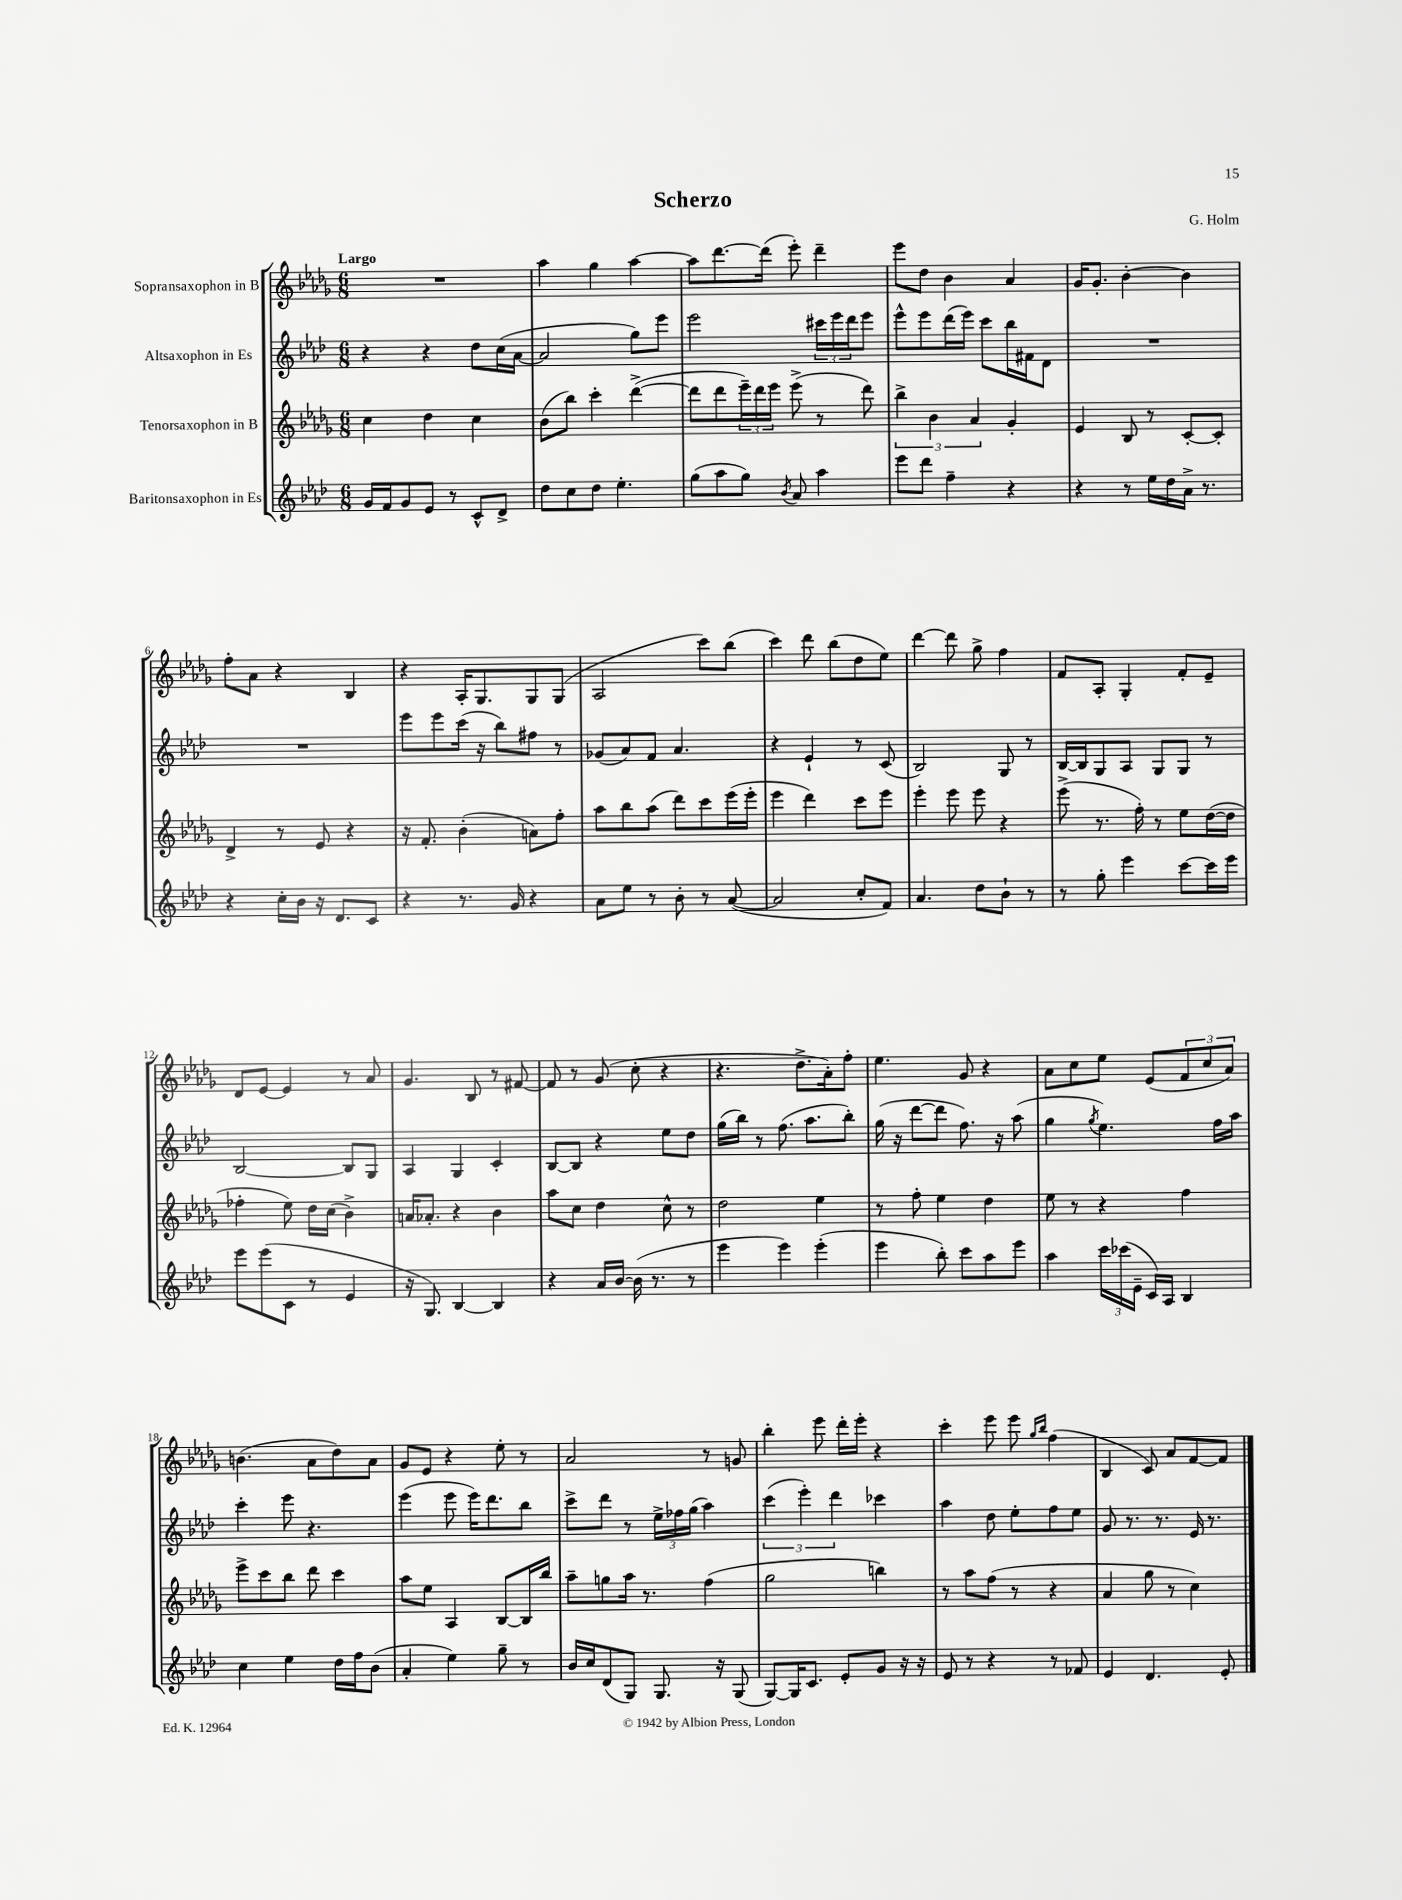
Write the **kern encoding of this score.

**kern	**kern	**kern	**kern
*staff4	*staff3	*staff2	*staff1
*clefG2	*clefG2	*clefG2	*clefG2
*k[b-e-a-d-]	*k[b-e-a-d-g-]	*k[b-e-a-d-]	*k[b-e-a-d-g-]
*M6/8	*M6/8	*M6/8	*M6/8
16g	4cc	4r	2.r
16f	.	.	.
8g	.	.	.
8e-	4dd-	4r	.
8r	.	.	.
8c^^	4cc	8dd-	.
8d-^	.	(16cc	.
.	.	[16a-	.
=	=	=	=
8dd-	(8b-	2a-]	4aa-
8cc	8bb-)	.	.
8dd-	4ccc'	.	4gg-
4.ee-'	.	.	.
.	([4ddd-^	8gg)	[4aa-
.	.	8eee-	.
=	=	=	=
(8gg	8ddd-]	2eee-	8aa-]
8aa-	8ddd-	.	[8.ddd-
8gg)	24eee-~)	.	.
.	24ddd-	.	.
.	.	.	(16ddd-]
.	24eee-	.	.
8qb-	.	.	.
8a-	(8eee-^	.	8eee-')
4aa-	8r	24ccc#	4ddd-~
.	.	24eee-	.
.	.	24ddd-	.
.	8ddd-)	8eee-	.
=	=	=	=
8eee-	6bb-^	8eee-^^	8eee-
8ddd-	.	8eee-	8dd-
.	6b-	.	.
4ff~	.	(16ddd-	4b-
.	.	16eee-)	.
.	6a-	.	.
.	.	8ccc	.
4r	4g-'	16bb-	4a-
.	.	16f#	.
.	.	8d-	.
=	=	=	=
4r	4e-	2.r	16g-
.	.	.	8.g-'
8r	8B-	.	[4b-'
16ee-	8r	.	.
16dd-	.	.	.
16a-^	[8c'	.	4b-]
8.r	.	.	.
.	8c']	.	.
=	=	=	=
4r	4d-^	2.r	8ff'
.	.	.	8a-
16cc'	8r	.	4r
16b-	.	.	.
16r	8e-	.	.
8.d-	.	.	.
.	4r	.	4B-
8c	.	.	.
=	=	=	=
4r	16r	8eee-	4r
.	8.f'	.	.
.	.	8eee-	.
8.r	(4b-'	(16ccc	16A-'
.	.	16r	8.G-
.	.	8bb-)	.
16g	.	.	.
4r	8a)	8ff#	8G-
.	8ff'	8r	(8G-
=	=	=	=
8a-	8aa-	(8g-	2A-
8ee-	8bb-	8a-)	.
8r	(8aa-	8f	.
8b-'	8ddd-)	4.a-	.
8r	8ccc	.	8ccc)
([8a-	(16eee-	.	(8bb-
.	16eee-'	.	.
=	=	=	=
2a-]	4eee-	4r	4ccc)
.	4ddd-)	4e-`	8ddd-
.	.	.	(8bb-
8cc'	8ccc	8r	8dd-
8f)	8eee-	(8c	8ee-)
=	=	=	=
4.a-	4eee-'	2B-)	[4ddd-
.	8eee-	.	8ddd-]
8dd-	8eee-	.	8gg-^
8b-`	4r	8G	4ff
8r	.	8r	.
=	=	=	=
8r	(8eee-^	[16B-	8f
.	.	16B-]	.
8gg'	8.r	8G	8A-'
4eee-	.	8A-	4G-'
.	16ff')	.	.
.	8r	8G	.
[8ccc	8ee-	8G	8f'
16ccc]	([16dd-	8r	8e-~
16eee-	16dd-]	.	.
=	=	=	=
8eee-	4ff-'	[2B-	8d-
(8eee-	.	.	[8e-
8c	8ee-)	.	4e-]
8r	16dd-	.	.
.	(16cc	.	.
4e-	4b-^)	8B-]	8r
.	.	8G	8a-
=	=	=	=
16r	16a	4A-	4.g-
8.G)	8.a-'	.	.
[4B-	4r	4G	.
.	.	.	8B-
4B-]	4b-	4c'	8r
.	.	.	[8f#
=	=	=	=
4r	8aa-	[8B-	8f#]
.	8cc	8B-]	8r
16a-	4dd-	4r	(8g-
[16b-	.	.	.
(16b-]	.	.	8cc'
8.r	.	.	.
.	8cc^^	8ee-	4r
8r	8r	8dd-	.
=	=	=	=
4eee-	2dd-	(16gg	4.r
.	.	16bb-)	.
.	.	8r	.
4eee-)	.	(8.ff	.
.	.	.	8.dd-^
.	.	8.aa-	.
(4eee-'	4ee-	.	.
.	.	.	16a-')
.	.	8bb-')	8ff'
=	=	=	=
4eee-	8r	(16gg	4.ee-
.	.	16r	.
.	8ff'	[8ddd-	.
8bb-')	4ee-	8ddd-]	.
8ccc	.	8.ff)	8g-
8aa-	4dd-	.	4r
.	.	16r	.
8eee-	.	(8aa-	.
=	=	=	=
4aa-	8ee-	4gg	8a-
.	8r	.	8cc
.	.	8qgg	.
24ccc	4r	4.ee-)	8ee-
(24ccc-	.	.	.
24e-~	.	.	.
16c)	.	.	(8e-
16A-	.	.	.
4B-	4ff	.	12f
.	.	.	12cc
.	.	16ff	.
.	.	.	12a-)
.	.	16aa-	.
=	=	=	=
4cc	8eee-^	4ccc'	(4.b
.	8ccc	.	.
4ee-	8bb-	8eee-	.
.	8ddd-	4.r	8a-
16dd-	4ccc	.	8dd-)
16ff	.	.	.
(8b-	.	.	8a-
=	=	=	=
4a-'	8aa-	(4eee-	8g-
.	8ee-	.	8e-
4ee-)	4A-	8eee-	4r
.	.	16eee-)	.
.	.	8.ddd-	.
8gg~	[8B-	.	8ee-'
8r	16B-]	8bb-	8r
.	16bb-	.	.
=	=	=	=
16b-	8aa-~	8ccc^	2a-
16cc	.	.	.
(8d-	8gg	8ddd-	.
8G)	16aa-	8r	.
.	8.r	.	.
8.G	.	24ee-^	.
.	.	24ff-	.
.	.	(24gg	.
.	(4ff	4aa-)	8r
16r	.	.	.
(8G	.	.	8g
=	=	=	=
[8G)	2gg-	(6ccc	4bb-'
16G]	.	.	.
.	.	6eee-')	.
8.c	.	.	.
.	.	.	8eee-
.	.	6ddd-	.
8e-'	.	.	16ddd-'
.	.	.	16eee-'
8g	4bb)	4ccc-	4r
16r	.	.	.
16r	.	.	.
=	=	=	=
8e-	8r	4aa-	4ccc'
8r	8aa-	.	.
4r	(8ff	8dd-	8eee-
.	8r	8ee-'	8eee-
.	.	.	16qqgg-
.	.	.	16qqbb-
8r	4r	8ff	(4ff
8f-	.	8ee-	.
=	=	=	=
4e-	4a-	8g	4B-
.	.	8.r	.
4.d-	8gg-	.	8c)
.	.	8.r	.
.	8r	.	8a-
.	4cc)	16e-	[8f
.	.	8.r	.
8e-'	.	.	8f]
==	==	==	==
*-	*-	*-	*-
